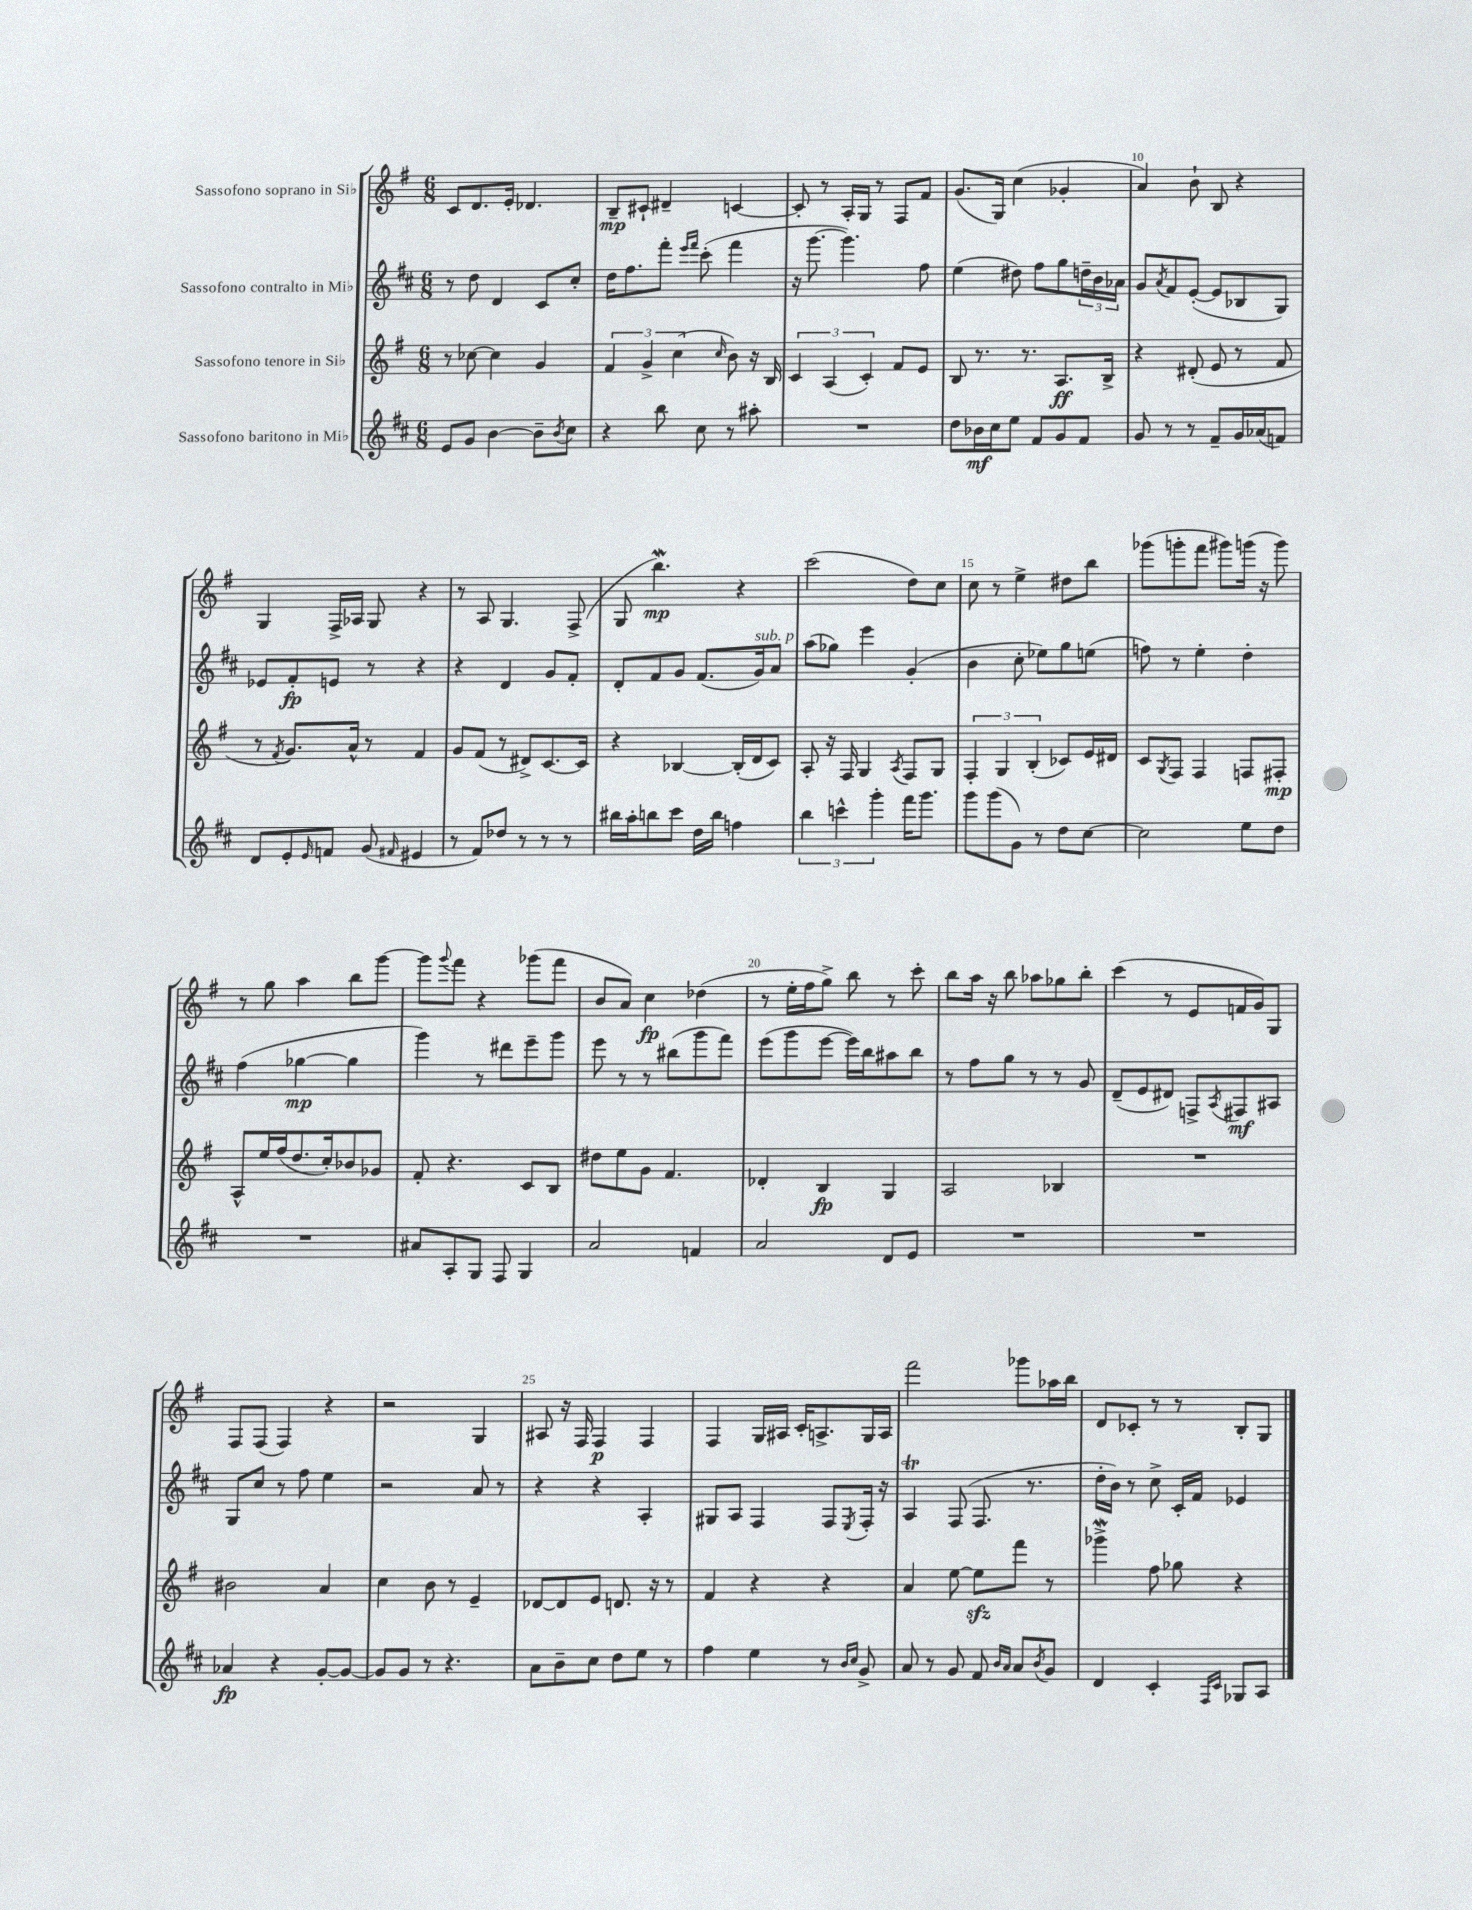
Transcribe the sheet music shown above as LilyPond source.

<<
\new StaffGroup <<
\new Staff = "s0" \with { instrumentName = "Sassofono soprano in Sib" } {
    \clef treble \key g \major \numericTimeSignature \time 6/8
    c'8 d'8. e'16-. des'4. |
    b8--\mp cis'8-! dis'4-- c'4~ |
    c'8-. r8 a16-. g16 r8 fis8 fis'8 |
    g'8.( g16) c''4( ges'4-. |
    a'4) b'8-! b8 r4 |
    g4 fis16-> aes16 g8 r4 |
    r8 a8 g4. fis8->( |
    g8 b''4.\mordent\mp) r4 |
    c'''2( d''8) c''8 |
    c''8 r8 e''4-> dis''8 b''8 |
    ges'''8( g'''8-. fis'''8 gis'''8) g'''16( r16 g'''8) |
    r8 g''8 a''4 b''8 g'''8~ |
    g'''8 \appoggiatura { g'''8 } fis'''8 r4 ges'''8( fis'''8 |
    b'8 a'8) c''4\fp des''4( |
    r8 e''16-. fis''16 g''8->) b''8 r8 c'''8-. |
    b''8 a''16 r16 b''8 aes''8 ges''8 b''8-. |
    c'''4( r8 e'8 f'16 g'16) g8 |
    fis8 fis8( fis4) r4 |
    r2 g4 |
    ais8 r16 fis16 fis4\p fis4 |
    fis4 g16 ais16 c'16-. a8.-> g16 a16 |
    fis'''2 ges'''8 aes''16 b''16 |
    d'8 ces'8-. r8 r8 b8-. g8 \bar "|." |
}
\new Staff = "s1" \with { instrumentName = "Sassofono contralto in Mib" } {
    \clef treble \key d \major \numericTimeSignature \time 6/8
    r8 d''8 d'4 cis'8 cis''8-. |
    d''16 fis''8. fis'''8-. \grace { e'''16 fis'''16 } cis'''8-.( fis'''4 |
    r16 g'''8.~ g'''4.) fis''8 |
    e''4( dis''8) fis''8 g''8 \tuplet 3/2 { d''16-- b'16 aes'16 } |
    g'8 \acciaccatura { a'8 } fis'8 e'8~-.( e'8 bes8 g8) |
    ees'8 fis'8-.\fp e'8 r8 r4 |
    r4 d'4 g'8 fis'8-. |
    d'8-. fis'8 g'8 fis'8.( g'16^\markup { \italic "sub. p" }) a'8 |
    a''8( ges''8) e'''4 g'4-.( |
    b'4 cis''8-. ees''8) g''8 e''8( |
    f''8) r8 e''4-. d''4-. |
    fis''4( ges''4~\mp ges''4 |
    g'''4) r8 dis'''8 e'''8-- g'''8 |
    e'''8 r8 r8 bis''8( g'''8 fis'''8) |
    e'''8( g'''8 e'''8~ e'''16) b''16 ais''8 b''8 |
    r8 fis''8 g''8 r8 r8 g'8 |
    d'8--( e'8 dis'8) f8-> \acciaccatura { a8 } fis8\mf ais8 |
    g8 cis''8 r8 fis''8 e''4 |
    r2 a'8 r8 |
    r4 r4 a4-. |
    gis8 a8 fis4 fis8 \acciaccatura { e8 } fis16-. r16 |
    a4\trill fis8( fis8. r8. |
    d''16-. b'16) r8 cis''8-> cis'16-. fis'16 ees'4 \bar "|." |
}
\new Staff = "s2" \with { instrumentName = "Sassofono tenore in Sib" } {
    \clef treble \key g \major \numericTimeSignature \time 6/8
    r8 ces''8~ ces''4 g'4 |
    \tuplet 3/2 { fis'4 g'4-> c''4( } \grace { c''16 } b'8) r16 b16 |
    \tuplet 3/2 { c'4 a4( c'4-.) } fis'8 e'8 |
    b8 r8. r8. a8.\ff b16-> |
    r4 dis'8-.( e'8 r8 fis'8 |
    r8 \acciaccatura { fis'8 } g'8.) a'16-^ r8 fis'4 |
    g'8 fis'8( r8 dis'8->) c'8.~ c'16 |
    r4 bes4~ bes16-.( d'16 c'8) |
    a8-. r16 fis16 g4 \acciaccatura { a8 } fis8 g8 |
    \tuplet 3/2 { fis4-. g4 b4-.( } ces'8) e'16 dis'16 |
    c'8 \acciaccatura { g8 } fis8 fis4 f8 fis8-.\mp |
    a8-^ e''16 fis''16( d''8. c''16-.) bes'8 ges'8 |
    fis'8-. r4. c'8 b8 |
    dis''8 e''8 g'8 fis'4. |
    des'4-. b4\fp g4 |
    a2 bes4 |
    R2. |
    bis'2 a'4 |
    c''4 b'8 r8 e'4-- |
    des'8~ des'8 e'8 d'8. r16 r8 |
    fis'4 r4 r4 |
    a'4 e''8~ e''8\sfz fis'''8 r8 |
    ges'''4->\mordent fis''8 ges''8 r4 \bar "|." |
}
\new Staff = "s3" \with { instrumentName = "Sassofono baritono in Mib" } {
    \clef treble \key d \major \numericTimeSignature \time 6/8
    e'8 g'8 b'4~ b'8-- \acciaccatura { b'8 } cis''8 |
    r4 b''8 cis''8 r8 ais''8-. |
    R2. |
    d''8 bes'16\mf cis''16 e''8 fis'8 g'8 fis'8 |
    g'8 r8 r8 fis'8-- g'16 aes'16( f'8) |
    d'8 e'8-. \grace { e'16 } f'8 g'8( \grace { fis'16 } eis'4 |
    r8 fis'8) des''8 r8 r8 r8 |
    bis''16 a''16-. b''8 cis'''8 d''16 b''16 f''4 |
    \tuplet 3/2 { b''4 c'''4-^ g'''4-. } fis'''16 g'''8. |
    g'''8 g'''8( g'8) r8 d''8 cis''8~ |
    cis''2 e''8 d''8 |
    R2. |
    ais'8 a8-. g8 fis8 g4 |
    a'2 f'4 |
    a'2 d'8 e'8 |
    R2. |
    R2. |
    aes'4\fp r4 g'8~-. g'8~ |
    g'8 g'8 r8 r4. |
    a'8 b'8-- cis''8 d''8 e''8 r8 |
    fis''4 e''4 r8 \grace { b'16 cis''16 } g'8-> |
    a'8 r8 g'8 fis'8 \grace { b'16 a'16 } a'8 \acciaccatura { b'8 } g'8 |
    d'4 cis'4-. \grace { fis16 cis'16 } ges8 a8 \bar "|." |
}
>>
>>
\layout { \context { \Score currentBarNumber = #6 \override BarNumber.break-visibility = ##(#f #t #t) barNumberVisibility = #(every-nth-bar-number-visible 5) } }
